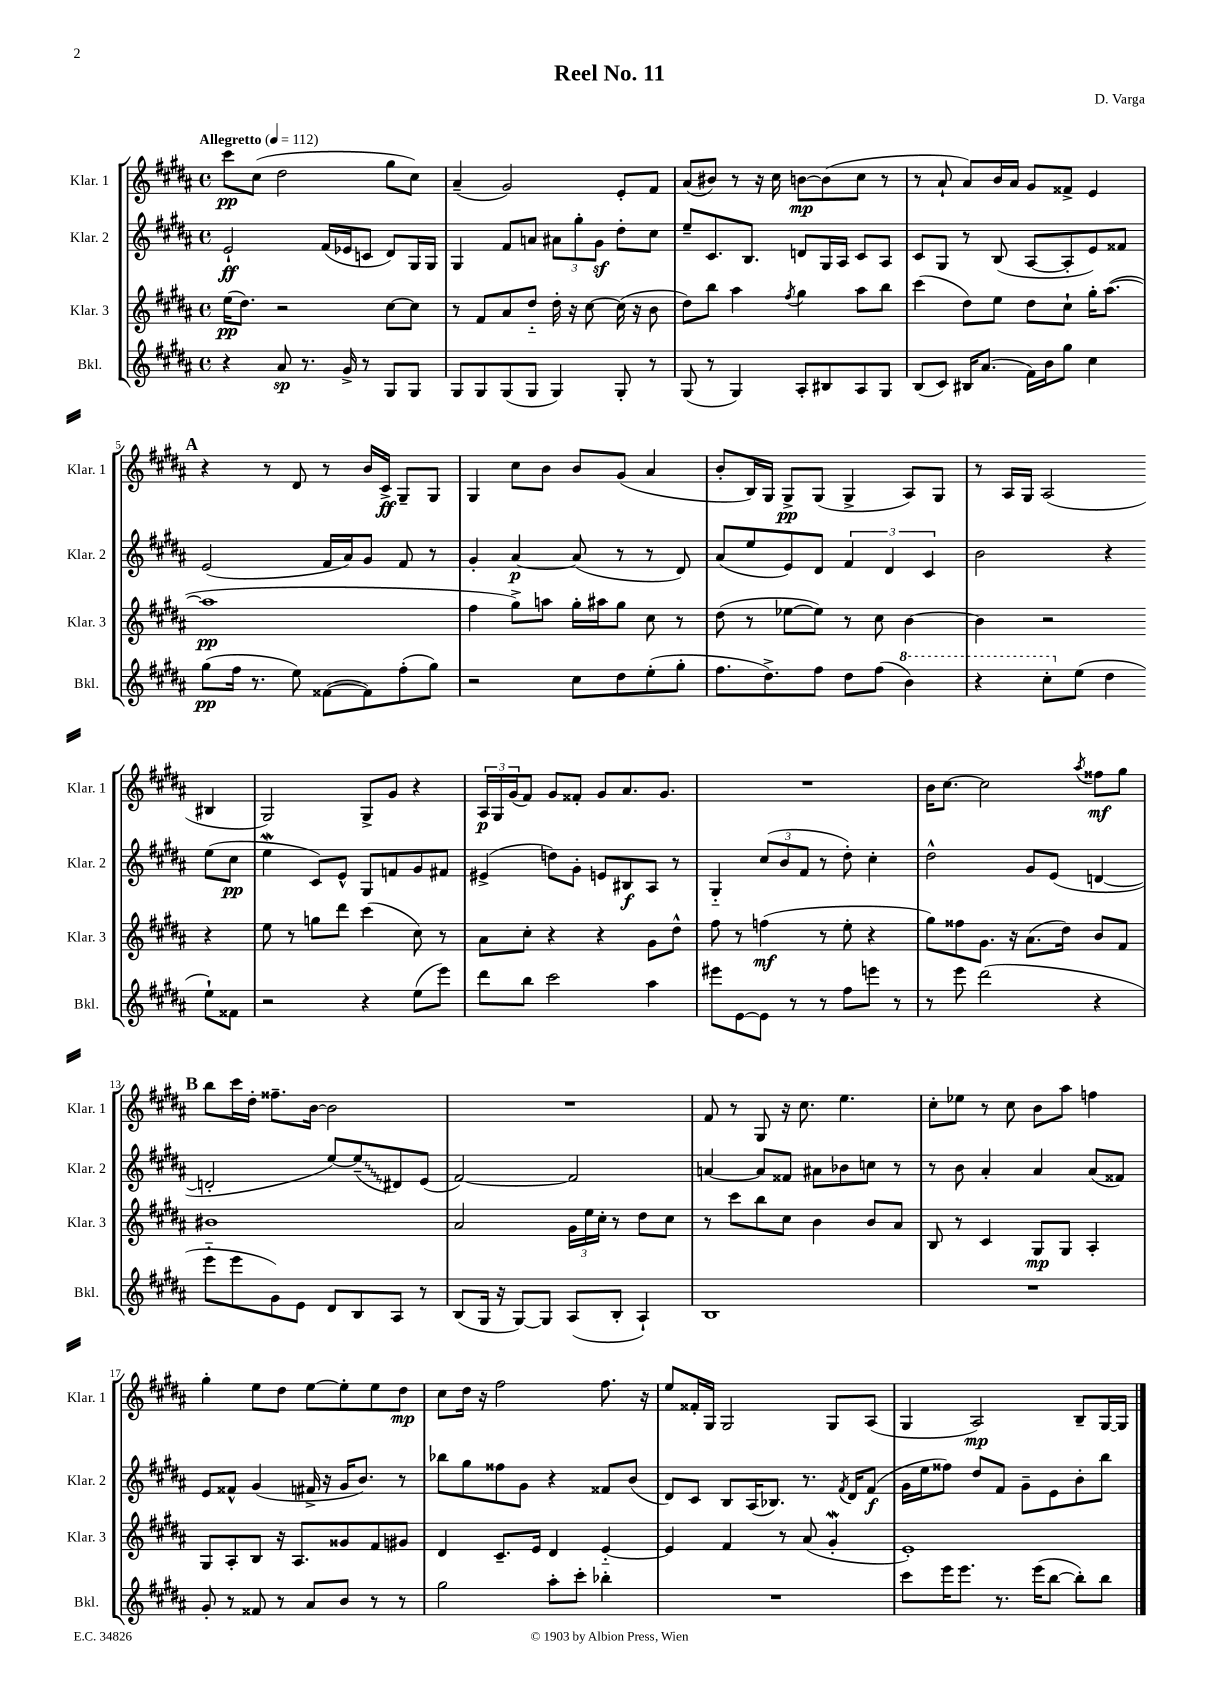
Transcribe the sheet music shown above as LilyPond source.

\header { title = "Reel No. 11" composer = "D. Varga" }
<<
\new StaffGroup <<
\new Staff = "s0" \with { instrumentName = "Klar. 1" shortInstrumentName = "Klar. 1" } {
    \clef treble \key b \major \defaultTimeSignature \time 4/4 \tempo "Allegretto" 4 = 112
    cis'''8\pp cis''8( dis''2 gis''8 cis''8) |
    ais'4--( gis'2) e'8-. fis'8 |
    ais'8( bis'8) r8 r16 cis''16 b'8~\mp b'8( cis''8 r8 |
    r8 ais'8-! ais'8) b'16 ais'16 gis'8 fisis'8-> e'4 |
    \mark \markup { \bold "A" } r4 r8 dis'8 r8 b'16 cis'16->\ff gis8-- gis8 |
    gis4 cis''8 b'8 b'8 gis'8( ais'4 |
    b'8-. b16) gis16 gis8->\pp gis8( gis4-> ais8) gis8 |
    r8 ais16 gis16 ais2( bis4 |
    gis2) gis8-> gis'8 r4 |
    \tuplet 3/2 { ais16\p gis16 gis'16( } fis'8) gis'8 fisis'8-. gis'8 ais'8. gis'8. |
    R1 |
    b'16 cis''8.~ cis''2 \acciaccatura { ais''8 } fisis''8\mf gis''8 |
    \mark \markup { \bold "B" } b''8 cis'''16 dis''16-. fisis''8.-- b'16~ b'2 |
    R1 |
    fis'8 r8 gis8 r16 cis''8. e''4. |
    cis''8-. ees''8 r8 cis''8 b'8 ais''8 f''4 |
    gis''4-. e''8 dis''8 e''8~ e''8-. e''8 dis''8\mp |
    cis''8 dis''16 r16 fis''2 fis''8. r16 |
    e''8 fisis'16-. gis16 gis2 gis8 ais8( |
    gis4 ais2\mp) b8-- gis16~ gis16 \bar "|." |
}
\new Staff = "s1" \with { instrumentName = "Klar. 2" shortInstrumentName = "Klar. 2" } {
    \clef treble \key b \major \defaultTimeSignature \time 4/4
    e'2-!\ff fis'16( ees'16 c'8 dis'8) gis16 gis16 |
    gis4 fis'8 a'8 \tuplet 3/2 { ais'8 gis''8-. gis'8\sf } dis''8-. cis''8 |
    e''8-- cis'8. b8. d'8 gis16 ais16 cis'8 ais8 |
    cis'8 gis8 r8 b8( ais8~ ais8-. e'8) fisis'8 |
    \mark \markup { \bold "A" } e'2( fis'16 ais'16) gis'8 fis'8 r8 |
    gis'4-. ais'4~\p ais'8( r8 r8 dis'8) |
    ais'8( e''8 e'8) dis'8 \tuplet 3/2 { fis'4 dis'4 cis'4 } |
    b'2 r4 e''8( cis''8\pp |
    e''4\mordent cis'8) e'8-^ gis8 f'8 gis'8 fis'8 |
    eis'4->( d''8) gis'8-. e'8 bis8\f ais8 r8 |
    gis4-_ \tuplet 3/2 { cis''8( b'8 fis'8 } r8 dis''8-.) cis''4-. |
    dis''2-^ gis'8 e'8( d'4~ |
    \mark \markup { \bold "B" } d'2-. e''8~) \once \override Glissando.style = #'zigzag e''8--\glissando( dis'8) e'8( |
    fis'2~) fis'2 |
    a'4~ a'8 fisis'8 ais'8 bes'8 c''8 r8 |
    r8 b'8 ais'4-. ais'4 ais'8( fisis'8) |
    e'8 fisis'8-^ gis'4( fis'16-> r16 gis'16 b'8.) r8 |
    bes''8 gis''8 fisis''8 gis'8 r4 fisis'8 b'8( |
    dis'8) cis'8 b8 ais16( bes8.) r8. \acciaccatura { fis'8 } dis'16 fis'8\f( |
    gis'16 e''16 fisis''8) dis''8 fis'8 gis'8-- e'8 b'8-. b''8 \bar "|." |
}
\new Staff = "s2" \with { instrumentName = "Klar. 3" shortInstrumentName = "Klar. 3" } {
    \clef treble \key b \major \defaultTimeSignature \time 4/4
    e''16\pp( dis''8.) r2 cis''8~ cis''8 |
    r8 fis'8 ais'8 dis''8-_ dis''16-. r16 cis''8~ cis''16( r16 b'8 |
    dis''8) b''8 ais''4 \acciaccatura { fis''8 } gis''4 ais''8 b''8 |
    cis'''4( dis''8) e''8 dis''8 cis''8-! gis''16-. ais''8.~( |
    \mark \markup { \bold "A" } ais''1\pp |
    fis''4 gis''8->) a''8 gis''16-. ais''16 gis''8 cis''8 r8 |
    dis''8( r8 ees''8~ ees''8) r8 cis''8 b'4~ |
    b'4 r2 r4 |
    e''8 r8 g''8 dis'''8 cis'''4( cis''8) r8 |
    ais'8 cis''8-. r4 r4 gis'8 dis''8-^ |
    fis''8 r8 f''4\mf( r8 e''8-. r4 |
    gis''8) fisis''8 gis'8. r16 ais'8.( dis''16) b'8 fis'8 |
    \mark \markup { \bold "B" } bis'1 |
    ais'2 \tuplet 3/2 { gis'16 e''16 cis''16-. } r8 dis''8 cis''8 |
    r8 cis'''8 b''8 cis''8 b'4 b'8 ais'8 |
    b8 r8 cis'4 gis8\mp gis8 ais4-. |
    gis8 ais8-. b8 r16 ais8. gisis'8 fis'8 gis'8 |
    dis'4 cis'8.-- e'16 dis'4 e'4~-_ |
    e'4 fis'4 r8 ais'8( gis'4-.\mordent |
    e'1-.) \bar "|." |
}
\new Staff = "s3" \with { instrumentName = "Bkl." shortInstrumentName = "Bkl." } {
    \clef treble \key b \major \defaultTimeSignature \time 4/4
    r4 ais'8\sp r8. gis'16-> r8 gis8 gis8 |
    gis8 gis8 gis8( gis8 gis4) gis8-. r8 |
    gis8( r8 gis4) ais8-. bis8 ais8 gis8 |
    b8( cis'8) bis16 ais'8.( fis'16) b'16 gis''8 cis''4 |
    \mark \markup { \bold "A" } gis''8\pp( fis''16 r8. e''8) fisis'8~( fisis'8) fis''8-.( gis''8) |
    r2 cis''8 dis''8 e''8-.( gis''8-. |
    fis''8. dis''8.->) fis''8 dis''8 fis''8( \ottava #1 b''4) |
    r4 cis'''8-. \ottava #0 e''8( dis''4 e''8-!) fisis'8 |
    r2 r4 e''8( e'''8) |
    dis'''8 b''8 cis'''2 ais''4 |
    eis'''8 e'8~ e'8 r8 r8 fis''8 e'''8 r8 |
    r8 e'''8 dis'''2( r4 |
    \mark \markup { \bold "B" } e'''8-_ e'''8 gis'8) e'8 dis'8 b8 ais8 r8 |
    b8( gis16 r16 gis8~) gis8 ais8( b8-. ais4-!) |
    b1 |
    R1 |
    gis'8-. r8 fisis'8 r8 ais'8 b'8 r8 r8 |
    gis''2 ais''8-. cis'''8-. bes''4-. |
    R1 |
    cis'''8 e'''16 e'''8. r8. e'''16( b''8~ b''8-.) b''8 \bar "|." |
}
>>
>>
